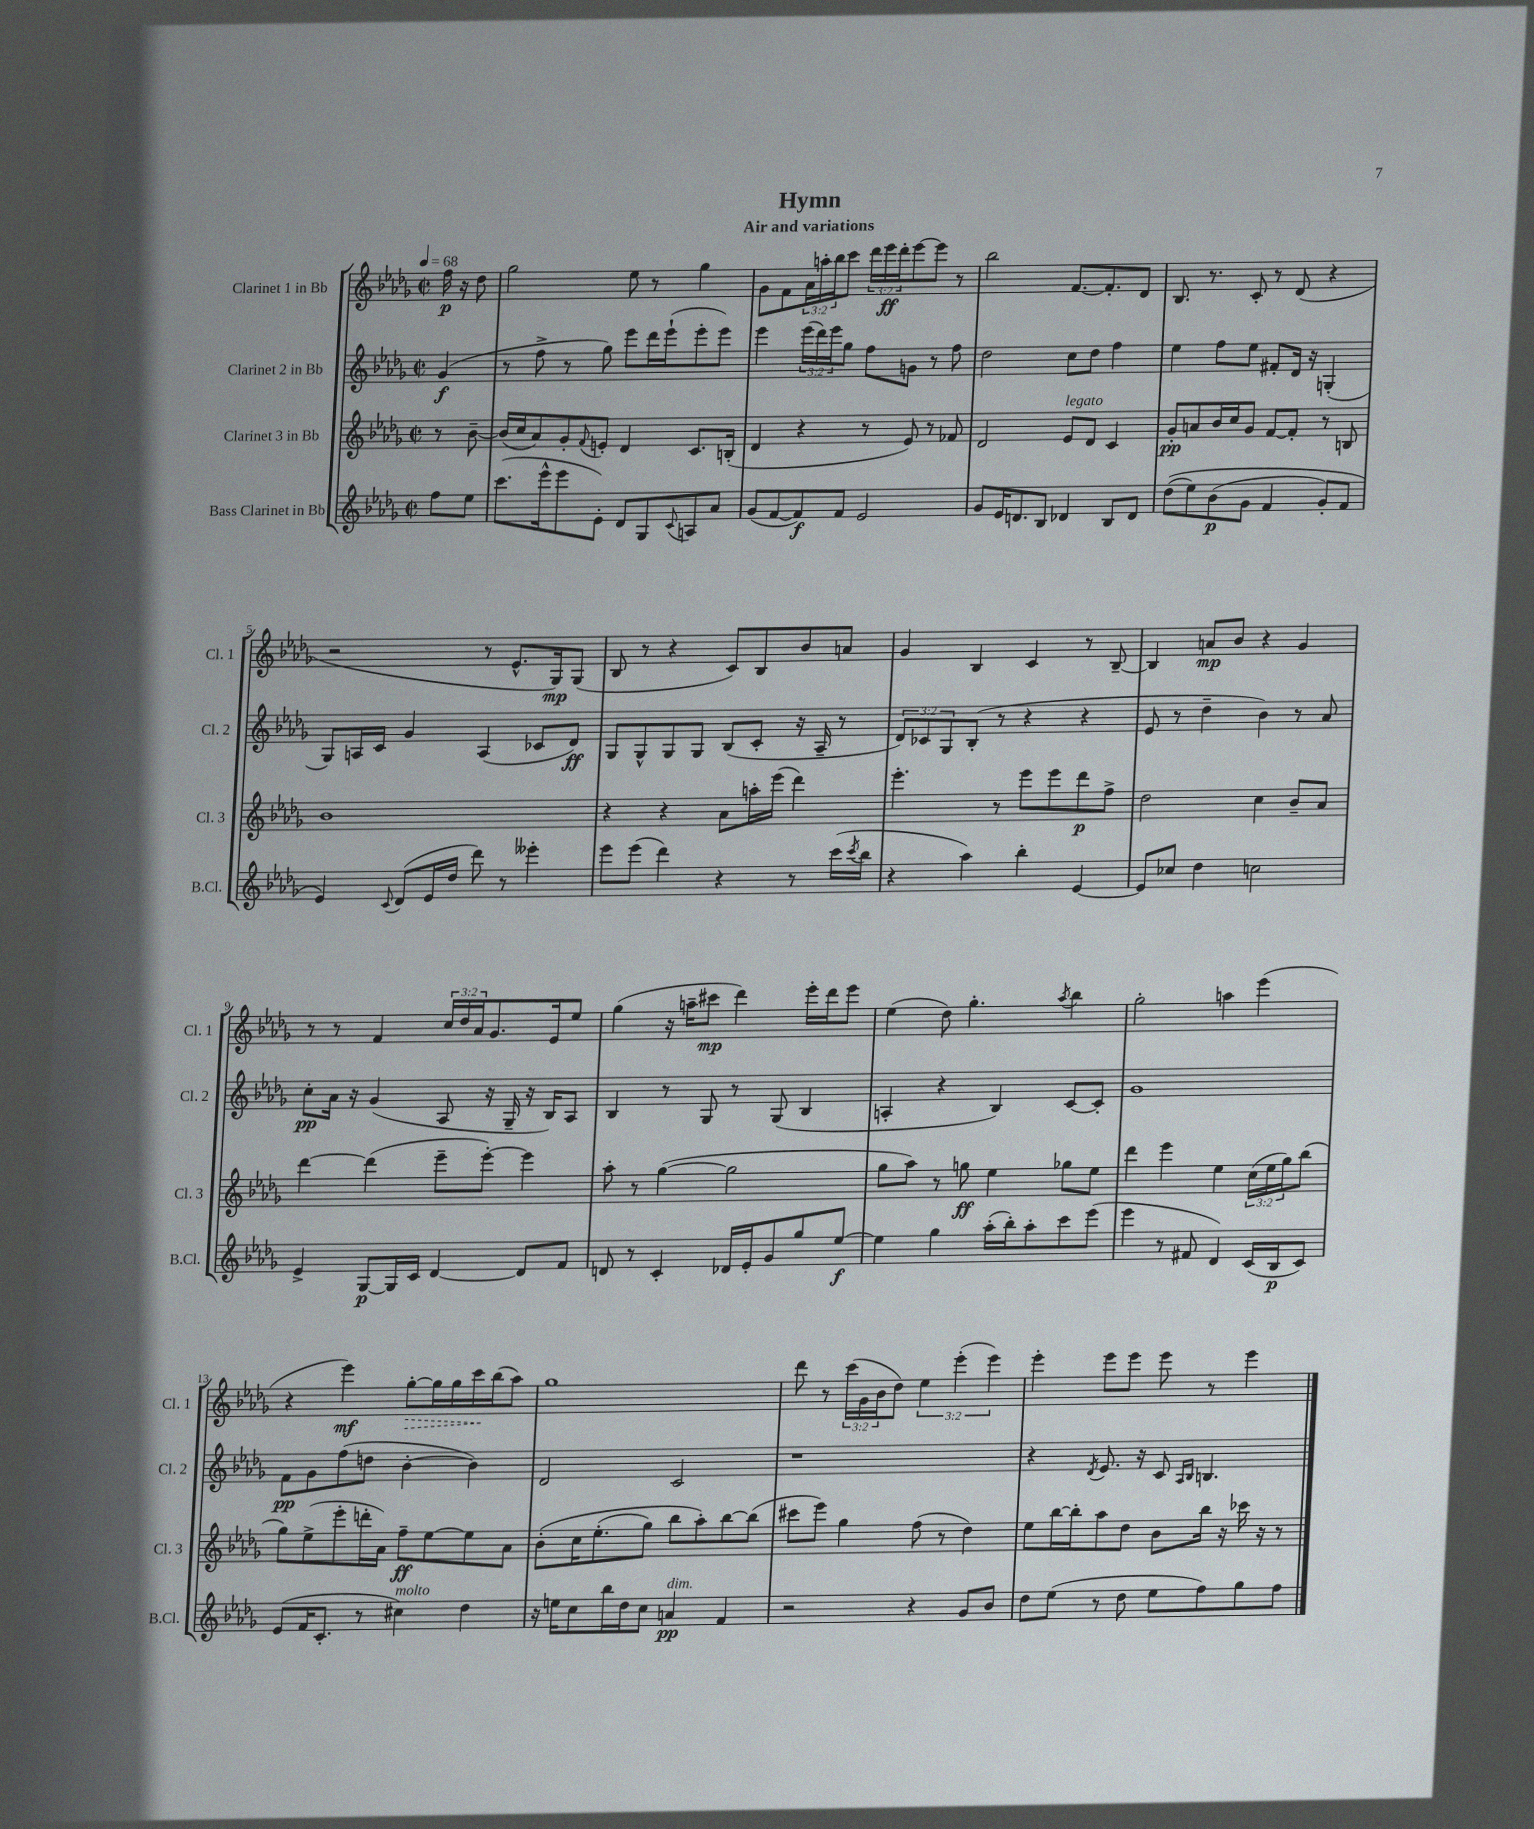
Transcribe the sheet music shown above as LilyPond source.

\header { title = "Hymn" subtitle = "Air and variations" }
<<
\new StaffGroup <<
\new Staff = "s0" \with { instrumentName = "Clarinet 1 in Bb" shortInstrumentName = "Cl. 1" } {
    \clef treble \key des \major \defaultTimeSignature \time 2/2 \override Staff.TupletNumber.text = #tuplet-number::calc-fraction-text \partial 4 \tempo 4 = 68
    f''16\p r16 des''8 |
    ges''2 ees''8 r8 ges''4 |
    ges'8 f'8 \tuplet 3/2 { aes'16 a''16-. bes''16 } c'''8 \tuplet 3/2 { des'''16 ees'''16\ff des'''16-. } ees'''8~ ees'''8 r8 |
    bes''2 f'8.~ f'8.-. des'8 |
    bes8. r8. c'8-. r8 des'8( r4 |
    r2 r8 ees'8.-^ ges16\mp) ges8( |
    bes8 r8 r4 c'8) bes8 bes'8 a'8 |
    ges'4 bes4 c'4 r8 bes8~-- |
    bes4 a'8\mp bes'8 r4 ges'4 |
    r8 r8 f'4 \tuplet 3/2 { c''16 des''16 aes'16 } ges'8. ees'16 ees''8 |
    ges''4( r16 a''16-- cis'''8\mp des'''4) ees'''16-. des'''16 ees'''8 |
    ees''4( des''8) ges''4.-. \acciaccatura { aes''8 } bes''4 |
    ges''2-. a''4 ees'''4( |
    r4 ees'''4\mf) \once \override Hairpin.style = #'dashed-line ges''8~-.\> ges''16 ges''16 c'''16\! bes''16( aes''8) |
    ges''1 |
    des'''8 r8 \tuplet 3/2 { c'''16( ges'16 bes'16 } des''8) \tuplet 3/2 { ees''4 ees'''4-.( ees'''4) } |
    ees'''4-. ees'''8 ees'''8 ees'''8 r8 ees'''4 \bar "|." |
}
\new Staff = "s1" \with { instrumentName = "Clarinet 2 in Bb" shortInstrumentName = "Cl. 2" } {
    \clef treble \key des \major \defaultTimeSignature \time 2/2 \override Staff.TupletNumber.text = #tuplet-number::calc-fraction-text \partial 4
    ges'4\f( |
    r8 f''8-> r8 ges''8) ees'''8 des'''16 ees'''16-!( ees'''8-. ees'''8) |
    ees'''4 \tuplet 3/2 { ees'''16( des'''16) ees'''16 } ges''8 f''8 g'8 r8 f''8 |
    des''2 c''8 des''8 f''4 |
    ees''4 f''8 ees''8 fis'8-. des'16 r16 g4-.( |
    ges8) a16 c'16 ges'4 a4( ces'8 des'8\ff) |
    ges8 ges8-^ ges8 ges8 bes8( c'8-. r16 aes16-- r8 |
    \tuplet 3/2 { des'8) ces'8 ges8 } bes8-.( r8 r4 r4 |
    ees'8 r8 des''4-- bes'4) r8 aes'8 |
    c''8-.\pp aes'16 r16 ges'4( aes8 r16 ges16-- r16 bes16) aes8 |
    bes4 r8 ges8 r8 ges8( bes4 |
    a4-. r4 bes4) c'8~ c'8-. |
    ges'1 |
    f'8\pp ges'8 f''8( d''8 bes'4~-. bes'4) |
    des'2 c'2 |
    r1 |
    r4 \acciaccatura { des'8 } ees'8. r16 c'8 \grace { aes16 bes16 } b4. \bar "|." |
}
\new Staff = "s2" \with { instrumentName = "Clarinet 3 in Bb" shortInstrumentName = "Cl. 3" } {
    \clef treble \key des \major \defaultTimeSignature \time 2/2 \override Staff.TupletNumber.text = #tuplet-number::calc-fraction-text \partial 4
    r8 bes'8~-- |
    bes'16( c''16 aes'8) ges'8-. \appoggiatura { f'8 } e'8-. des'4 c'8. b16-.( |
    des'4 r4 r8 ees'8) r8 fes'8 |
    des'2 ees'8^\markup { \italic "legato" } des'8 c'4 |
    ges'8-.\pp a'8 bes'16 c''16 ges'8 f'8~ f'8-. r8 b8 |
    bes'1 |
    r4 r4 aes'8 a''16-. ees'''16( des'''4) |
    ees'''4.-. r8 ees'''8 ees'''8 des'''8\p f''8-> |
    des''2 c''4 bes'8-- aes'8 |
    des'''4~ des'''4( ees'''8-- ees'''8~-.) ees'''4 |
    aes''8-. r8 ges''4~( ges''2 |
    ges''8 aes''8) r8 g''8\ff ees''4 ges''8 ees''8 |
    des'''4 ees'''4 ees''4 \tuplet 3/2 { c''16( ees''16 ges''16) } bes''8( |
    ges''8) ees''8->( ees'''8-. d'''16-. aes'16) f''8--\ff ees''8~ ees''8 aes'8 |
    bes'8-.\( c''16 ees''8.-.( ges''8) bes''8 aes''8-.\) bes''8~ bes''8( |
    cis'''8 ees'''8) ges''4 f''8( r8 des''4) |
    ees''8 bes''16~ bes''16-. aes''8 des''8 bes'8 bes''16 r16 ces'''16 r16 r8 \bar "|." |
}
\new Staff = "s3" \with { instrumentName = "Bass Clarinet in Bb" shortInstrumentName = "B.Cl." } {
    \clef treble \key des \major \defaultTimeSignature \time 2/2 \partial 4
    f''8 ees''8 |
    c'''8.( ees'''16-^ ees'''8 ees'8-.) des'8 ges8 \appoggiatura { c'8 } a8 aes'8 |
    ges'8( f'8~ f'8\f) f'8 ees'2 |
    ges'8 ees'16 d'8. bes8 des'4 bes8 des'8 |
    des''8(\( ees''8) bes'8\p( ges'8 f'4 ges'8-.) f'8 |
    ees'4\) \appoggiatura { c'8 } des'8( ees'16 des''16 des'''8) r8 eeses'''4-. |
    ees'''8 ees'''8( des'''4) r4 r8 c'''16( \acciaccatura { c'''8 } bes''16 |
    r4 aes''4) bes''4-. ees'4~ |
    ees'8 ces''8 des''4 c''2 |
    ees'4-> ges8~\p ges16 c'16 des'4~ des'8 f'8 |
    d'8 r8 c'4-. des'16 ees'16-. ges'8 ges''8 ees''8~\f |
    ees''4 ges''4 aes''16-.( bes''16-.) aes''8-. c'''8 ees'''8( |
    ees'''4 r8 fis'8 des'4) c'16( bes16\p c'8) |
    ees'8( f'16 c'8.-. r8 cis''4^\markup { \italic "molto" }) des''4 |
    r16 e''16 c''8 bes''16 des''16 c''8 a'4\pp^\markup { \italic "dim." } f'4 |
    r2 r4 ges'8 bes'8 |
    des''8 ees''8( r8 des''8 ees''8 f''8) ges''8 f''8 \bar "|." |
}
>>
>>
